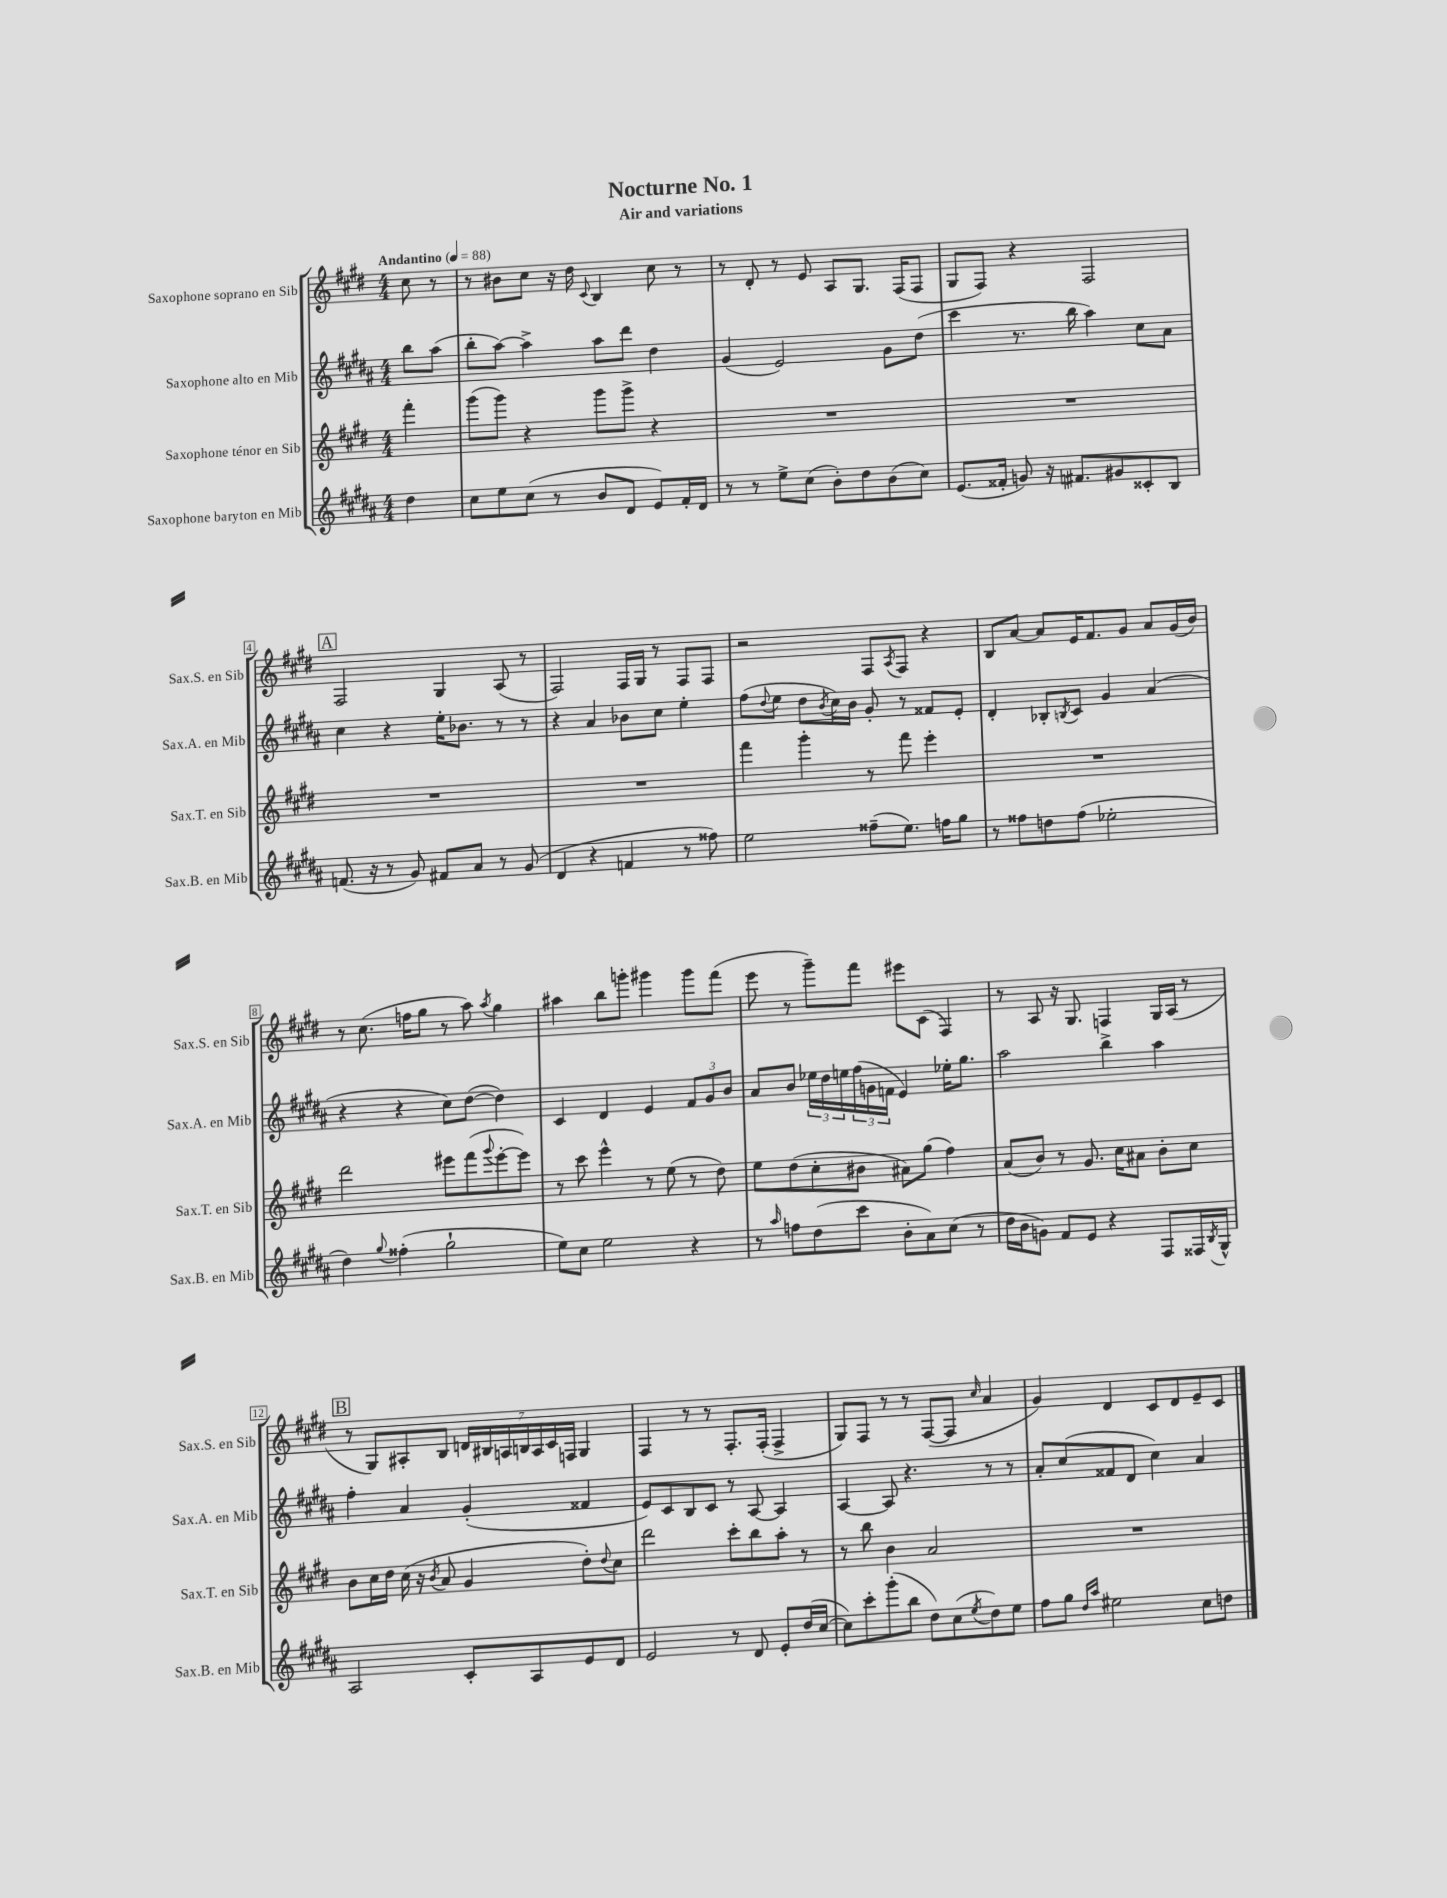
\header { title = "Nocturne No. 1" subtitle = "Air and variations" }
<<
\new StaffGroup <<
\new Staff = "s0" \with { instrumentName = "Saxophone soprano en Sib" shortInstrumentName = "Sax.S. en Sib" } {
    \clef treble \key e \major \numericTimeSignature \time 4/4 \partial 4 \tempo "Andantino" 4 = 88
    cis''8 r8 |
    r8 bis'8 cis''8 r16 dis''16 \appoggiatura { cis'8 } b4 cis''8 r8 |
    r8 dis'8-. r8 e'8 a8 gis8. fis16( fis8 |
    gis8 fis8) r4 fis2 |
    \mark \markup { \box "A" } fis2 gis4 a8( r8 |
    fis2) fis16 gis16 r8 fis8 fis8 |
    r2 fis8 \acciaccatura { a8 } fis8 r4 |
    b8 a'8~ a'8 e'16 fis'8. gis'8 a'8 gis'16( b'16) |
    r8 cis''8.( f''16 gis''8 r8 a''8) \acciaccatura { a''8 } gis''4 |
    ais''4 b''8 g'''8-. gis'''4 gis'''8 fis'''8( |
    e'''8 r8 gis'''8--) fis'''8 eis'''8 cis'8( fis4) |
    r8 a8 r16 gis8. f4 gis16 a16( r8 |
    \mark \markup { \box "B" } r8 gis8) ais8-. b8 \tuplet 7/4 { d'16 bis16 a16 b16 a16 cis'16 f16 } gis4 |
    fis4 r8 r8 fis8.-. fis16-.( fis4-> |
    gis8) fis8 r8 r8 fis8~( fis8 \grace { cis''16 } a'4 |
    gis'4) dis'4 cis'8 dis'8 e'8-- cis'8 \bar "|." |
}
\new Staff = "s1" \with { instrumentName = "Saxophone alto en Mib" shortInstrumentName = "Sax.A. en Mib" } {
    \clef treble \key b \major \numericTimeSignature \time 4/4 \partial 4
    b''8 ais''8( |
    b''8-. ais''8~) ais''4-> ais''8 dis'''8 dis''4 |
    gis'4( e'2) gis'8 dis''8( |
    cis'''4 r8. b''16 ais''4) cis''8 ais'8 |
    \mark \markup { \box "A" } cis''4 r4 e''16-. bes'8. r8 r8 |
    r4 ais'4 bes'8 cis''8 e''4-. |
    fis''8( \appoggiatura { dis''8 } e''8 dis''8 \acciaccatura { b'8 } cis''16) b'16 gis'8-. r8 fisis'8 e'8-. |
    dis'4-. bes8-. \acciaccatura { b8 } cis'8 gis'4 ais'4( |
    r4 r4 cis''8) dis''8~( dis''4) |
    cis'4 dis'4 e'4 \tuplet 3/2 { fis'8 gis'8 b'8 } |
    ais'8 b'8 \tuplet 3/2 { ees''16 dis''16 e''16 } \tuplet 3/2 { fis''16( g'16 f'16 } e'4) ees''16-. gis''8. |
    ais''2 b''4-> ais''4 |
    \mark \markup { \box "B" } fis''4-. ais'4 gis'4-.( fisis'4 |
    e'8) cis'8 b8 cis'8 r8 ais8~ ais4 |
    ais4~ ais8 r4. r8 r8 |
    ais'8-. cis''8( fisis'8 dis'8 cis''4) ais'4 \bar "|." |
}
\new Staff = "s2" \with { instrumentName = "Saxophone ténor en Sib" shortInstrumentName = "Sax.T. en Sib" } {
    \clef treble \key e \major \numericTimeSignature \time 4/4 \partial 4
    fis'''4-. |
    gis'''8( gis'''8) r4 gis'''8 gis'''8-> r4 |
    R1 |
    R1 |
    \mark \markup { \box "A" } R1 |
    R1 |
    fis'''4 gis'''4-. r8 fis'''8 e'''4-. |
    R1 |
    dis'''2 eis'''8 fis'''8( \appoggiatura { gis'''8 } eis'''8~-. eis'''8) |
    r8 cis'''8 e'''4-^ r8 e''8( r8 dis''8) |
    e''8 dis''8( cis''8-. bis'8 ais'8) gis''8( fis''4) |
    a'8( b'8) r8 gis'8. cis''16 ais'8 b'8-. cis''8 |
    \mark \markup { \box "B" } b'8 cis''16 dis''16 cis''16( r16 \acciaccatura { b'8 } a'8 gis'4 dis''8-.) \appoggiatura { dis''8 } cis''8 |
    dis'''2 cis'''8-. b''8 a''8-. r8 |
    r8 b''8 b'4 a'2 |
    R1 \bar "|." |
}
\new Staff = "s3" \with { instrumentName = "Saxophone baryton en Mib" shortInstrumentName = "Sax.B. en Mib" } {
    \clef treble \key b \major \numericTimeSignature \time 4/4 \partial 4
    dis''4 |
    cis''8 e''8 cis''8( r8 b'8 dis'8 e'8) fis'16-. dis'16 |
    r8 r8 e''8-> cis''8( b'8-.) dis''8 b'8( cis''8) |
    e'8.( fisis'16-. g'8) r16 fis'8. gis'8 cisis'8-. b8 |
    \mark \markup { \box "A" } f'8.( r16 r8 gis'8) fis'8 ais'8 r8 gis'8( |
    dis'4 r4 f'4 r8 fisis''8) |
    e''2 fisis''8--( e''8.) f''16 gis''8 |
    r8 fisis''8 d''8 fisis''8( ees''2-. |
    dis''4) \appoggiatura { gis''8 } fisis''4-.( gis''2-! |
    e''8) cis''8 e''2 r4 |
    r8 \grace { ais''16 } f''8 dis''8( cis'''8 b'8-. ais'8) cis''8( r8 |
    dis''16 b'16 g'8) fis'8 e'8 r4 fis8 fisis16 \acciaccatura { b8 } gis16-^ |
    \mark \markup { \box "B" } ais2 cis'8-. ais8 e'8 dis'8 |
    e'2 r8 dis'8 e'8-. dis''16( cis''16~ |
    cis''8) cis'''8-. gis'''8-.( b''8 dis''8) cis''8( \acciaccatura { e''8 } dis''8) e''8 |
    fis''8 gis''8 \grace { dis''16 ais''16 } eis''2 cis''8 d''8 \bar "|." |
}
>>
>>
\layout { \context { \Score \override BarNumber.stencil = #(make-stencil-boxer 0.1 0.3 ly:text-interface::print) } }
